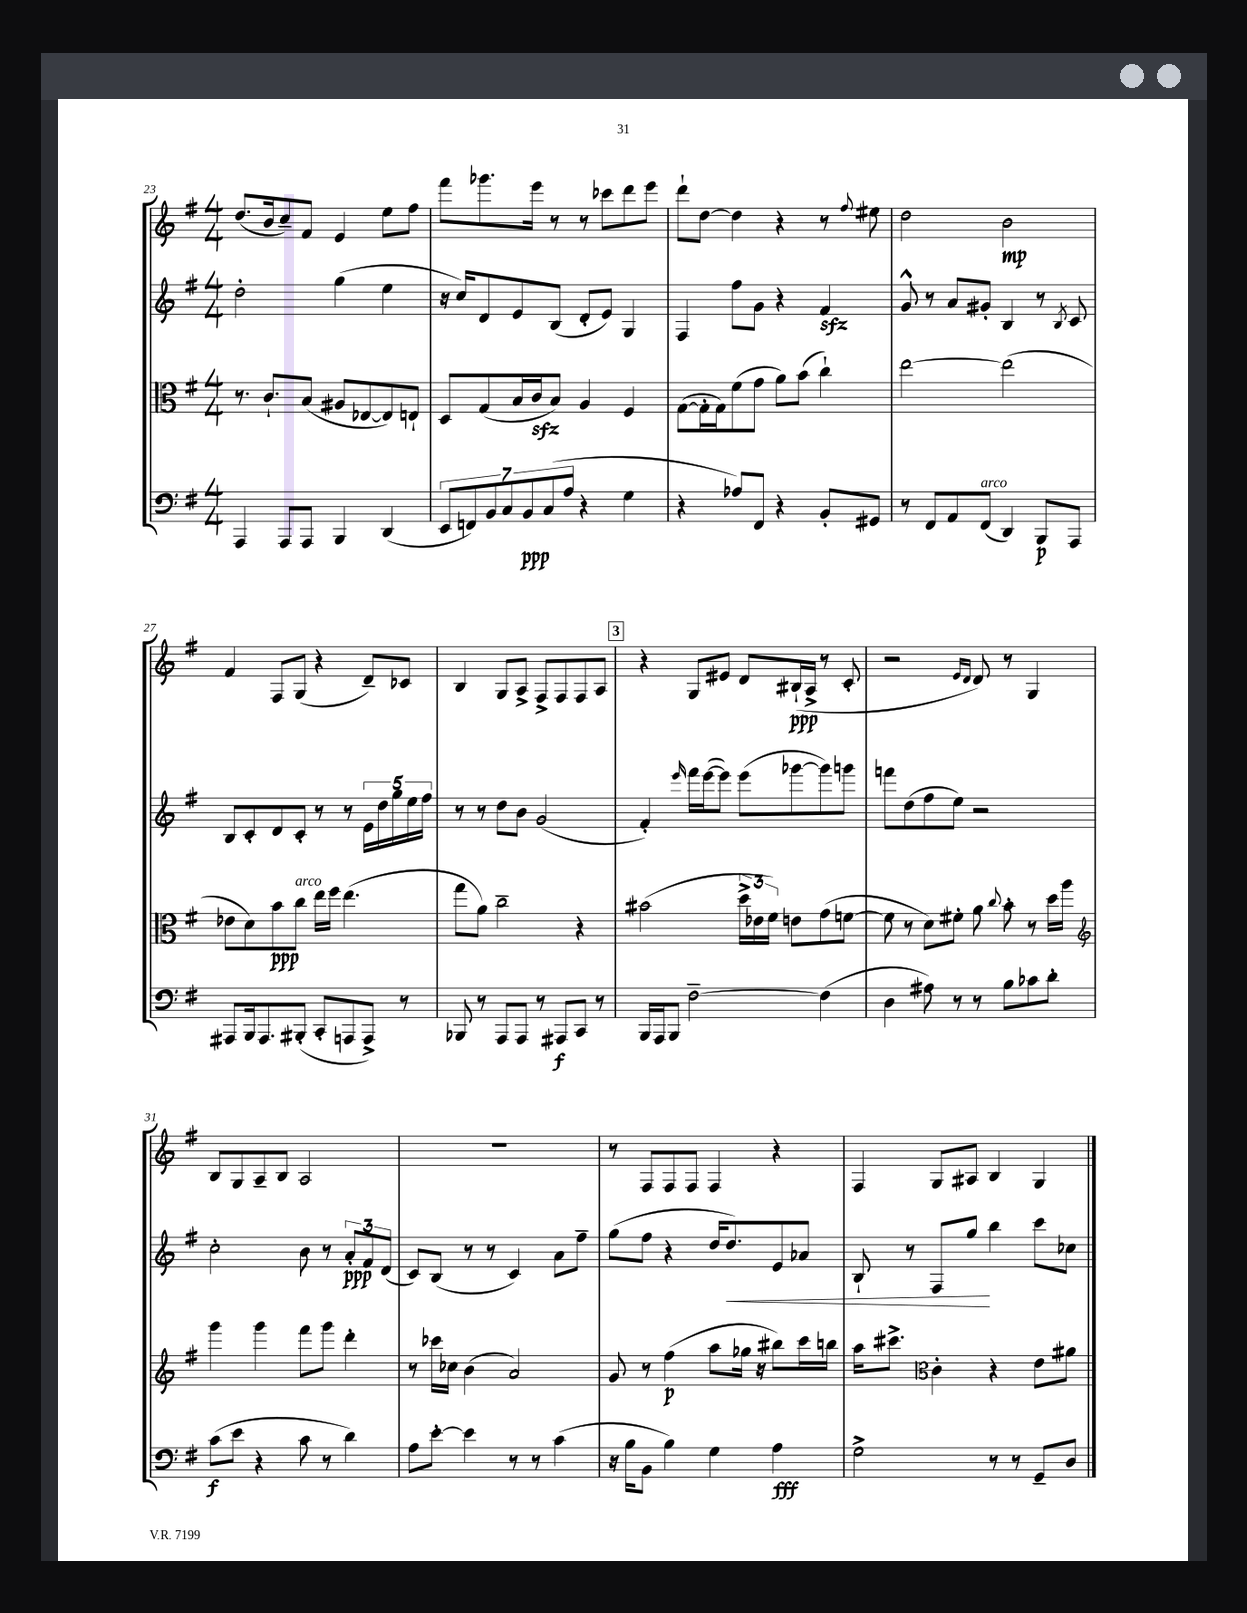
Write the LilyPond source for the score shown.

<<
\new StaffGroup <<
\new Staff = "s0" {
    \clef treble \key g \major \numericTimeSignature \time 4/4
    \autoBeamOff d''8.[( b'16 c''8--) fis'8] e'4 e''8[ fis''8] |
    fis'''8[ ges'''8. e'''16] r8 r8 ces'''8[ d'''8 e'''8] |
    d'''8[-! d''8]~ d''4 r4 r8 \appoggiatura { fis''8 } eis''8 |
    d''2 b'2\mp |
    fis'4 fis8[ g8]( r4 d'8[--) ces'8] |
    b4 g8[ a8]-> fis8[-> fis8 fis8 a8] |
    \mark \markup { \box "3" } r4 g8[ eis'8] d'8[ bis16-!\ppp( a16]-> r8 c'8-. |
    r2 \grace { e'16[ d'16] } d'8) r8 g4 |
    b8[ g8 a8-- b8] a2 |
    R1 |
    r8 fis8[ fis8 fis8] fis4 r4 |
    fis4 g8[ ais8] b4 g4 \bar "|." |
}
\new Staff = "s1" {
    \clef treble \key g \major \numericTimeSignature \time 4/4
    \autoBeamOff d''2-. g''4( e''4 |
    r16 c''16[) d'8 e'8 b8]( d'8[-. e'8]) g4 |
    fis4 fis''8[ g'8] r4 fis'4\sfz |
    g'8-^ r8 a'8[ gis'8]-. b4 r8 \acciaccatura { b8 } c'8 |
    b8[ c'8-. d'8 c'8]-. r8 r8 \tuplet 5/4 { e'16[ d''16 g''16 e''16 fis''16] } |
    r8 r8 d''8[ b'8] g'2( |
    \mark \markup { \box "3" } fis'4-.) \grace { e'''16 } fis'''16[ e'''16~( e'''8]) e'''8[( ges'''8~ ges'''8) g'''8] |
    f'''8[ d''8( fis''8 e''8]) r2 |
    c''2-. b'8 r8 \tuplet 3/2 { a'8[-.\ppp fis'8 d'8]( } |
    c'8[) b8]( r8 r8 c'4) a'8[ fis''8]-- |
    g''8[( fis''8] r4 d''16[ d''8.\<) e'8 aes'8] |
    b8-! r8 fis8[ g''8]\! b''4 c'''8[ ces''8] \bar "|." |
}
\new Staff = "s2" {
    \clef alto \key g \major \numericTimeSignature \time 4/4
    \autoBeamOff r8. c'8.[-! b8]( ais8[ ees8~ ees8) e8]-! |
    d8[ g8( b16 c'16\sfz b8]) a4 fis4 |
    g8[~( g16-. g16) fis'8( g'8] a'8[) b'8]( c''4-!) |
    e''2~ e''2( |
    ees'8[ d'8) b'8\ppp c''8]^\markup { \italic "arco" } e''16[ fis''16] e''4.( |
    g''8[ a'8]) c''2-- r4 |
    \mark \markup { \box "3" } bis'2( \tuplet 3/2 { d''16[-> ees'16 fis'16]) } e'8[ g'8( f'8]~ |
    f'8 r8 d'8[) fis'8]-. a'8 \appoggiatura { c''8 } b'8-. r8 d''16[ a''16] |
    \clef treble g'''4 g'''4 fis'''8[ g'''8] d'''4-. |
    r8 ces'''16[ ces''16] b'4( a'2) |
    g'8 r8 fis''4\p( a''8[ ges''16] r16 bis''8[) c'''16 b''16] |
    a''16[ cis'''8.]-> \clef alto c'4-. r4 e'8[ ais'8] \bar "|." |
}
\new Staff = "s3" {
    \clef bass \key g \major \numericTimeSignature \time 4/4
    \autoBeamOff a,,4 a,,8[ a,,8] b,,4 d,4( |
    \tuplet 7/4 { e,8[ f,8) b,8 c8 b,8\ppp c8( a8] } r4 g4 |
    r4 aes8[) fis,8] r4 b,8[-. gis,8] |
    r8 fis,8[ a,8 fis,8]^\markup { \italic "arco" }( d,4) b,,8[\p a,,8] |
    ais,,8[ b,,16 ais,,8. bis,,8]-.( c,8[-. a,,8 a,,8]->) r8 |
    bes,,8 r8 a,,8[ a,,8] r8 ais,,8[\f c,8] r8 |
    \mark \markup { \box "3" } b,,16[ a,,16 b,,8] fis2~-- fis4( |
    d4 ais8) r8 r8 b8[ ces'8 d'8]-. |
    c'8[\f( e'8] r4 c'8 r8 d'4) |
    a8[ e'8]~-. e'4 r8 r8 c'4( |
    r16 b16[ b,8] b4) g4 a4\fff |
    g2-> r8 r8 g,8[-- d8] \bar "|." |
}
>>
>>
\layout { \context { \Score currentBarNumber = #23 } }
